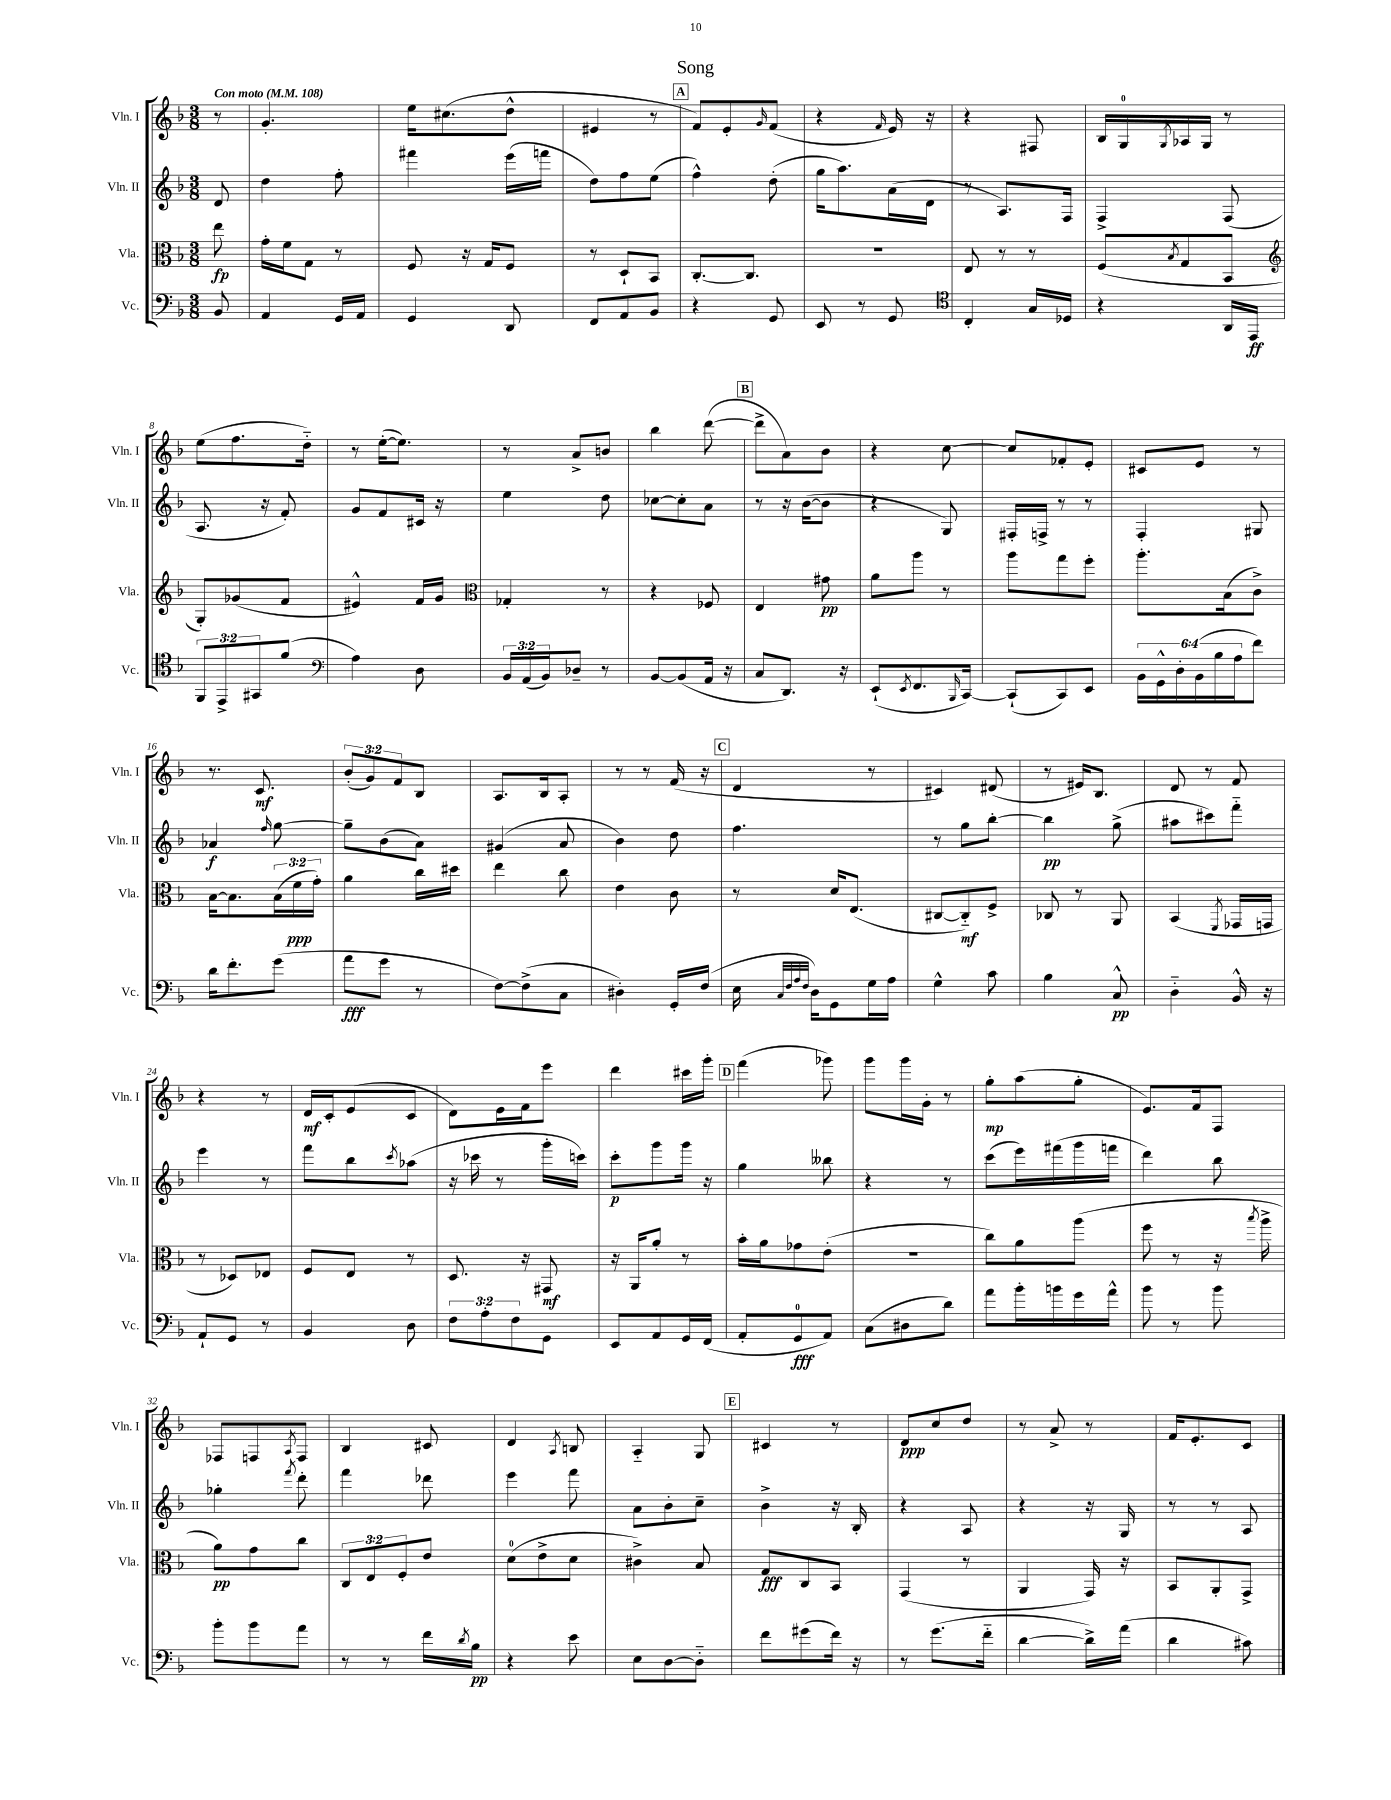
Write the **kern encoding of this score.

**kern	**kern	**kern	**kern
*staff4	*staff3	*staff2	*staff1
*clefF4	*clefC3	*clefG2	*clefG2
*k[b-]	*k[b-]	*k[b-]	*k[b-]
*M3/8	*M3/8	*M3/8	*M3/8
*MM108	*MM108	*MM108	*MM108
8BB-	8ee	8d	8r
=	=	=	=
4AA	16g'	4dd	4.g'
.	16f	.	.
.	8G	.	.
16GG	8r	8ff'	.
16AA	.	.	.
=	=	=	=
4GG	8F	4fff#	16ee
.	.	.	(8.cc#
.	16r	.	.
.	16G	.	.
8DD	8F	(16eee	8dd^^
.	.	16fff	.
=	=	=	=
8FF	8r	8dd)	4e#
8AA	8D`	8ff	.
8BB-	8BB-	(8ee	8r
=	=	=	=
4r	[8.C'	4ff^^)	8f)
.	.	.	8e'
.	8.C]	.	.
.	.	.	16qqg
8GG	.	(8dd'	(8f
=	=	=	=
8EE	4.r	16gg	4r
.	.	8.aa)	.
8r	.	.	.
.	.	.	16qqf
8GG	.	(16a	16e)
.	.	16d	16r
=	=	=	=
*clefC4	*	*	*
4C'	8E	8r	4r
.	8r	8.A)	.
16G	8r	.	8F#
16D-	.	16F	.
=	=	=	=
4r	(8F	4F^	16B-
.	.	.	16G
.	8qB-	.	8qG
.	8G	.	16A-
.	.	.	16G
16AA	8BB-	(8F	8r
16EE	.	.	.
=	=	=	=
*	*clefG2	*	*
12FF	8G')	8.A	(8ee
12EE^	.	.	.
.	(8g-	.	8.ff
12GG#	.	.	.
.	.	16r	.
(8f	8f	8f')	.
.	.	.	16dd'~)
=	=	=	=
*clefF4	*	*	*
4A)	4e#^^)	8g	8r
.	.	8f	([16ee'
.	.	.	8.ee])
8D	16f	16c#	.
.	16g	16r	.
=	=	=	=
*	*clefC3	*	*
24BB-	4G-'	4ee	8r
(24AA	.	.	.
24BB-)	.	.	.
8D-~	.	.	8a^
8r	8r	8dd	8b
=	=	=	=
[8BB-	4r	[8cc-	4bb-
(8BB-]	.	8cc-']	.
16AA	8F-	8a	([8ddd
16r	.	.	.
=	=	=	=
8C	4E	8r	8ddd^]
8.DD)	.	16r	8a)
.	.	([16b-	.
.	8g#	8b-]	8b-
16r	.	.	.
=	=	=	=
(8EE`	8a	4r	4r
8qEE	.	.	.
8.FF	8aa	.	.
.	8r	8G)	[8cc
16qqBBB-	.	.	.
[16CC)	.	.	.
=	=	=	=
(8CC`]	8aa	16F#'	8cc]
.	.	16F^	.
8CC)	8gg	8r	8f-'
8EE	8ff'	8r	8e'
=	=	=	=
24BB-	8.aa'	4F'	8c#
24GG^^	.	.	.
24D'	.	.	.
(24BB-	.	.	8e
24B-	.	.	.
.	(16B-	.	.
24A	.	.	.
8f)	8c^)	8G#	8r
=	=	=	=
16d	[16B-	4a-	8.r
8.f'	8.B-]	.	.
.	.	.	8.c
.	.	16qqff	.
(8g	(24B-	[8gg	.
.	24f	.	.
.	24g')	.	.
=	=	=	=
8a	4a	8gg~]	(12b-'
.	.	.	12g)
8g	.	(8b-	.
.	.	.	12f
8r	16cc	8a)	8B-
.	16dd#	.	.
=	=	=	=
[8F)	4ee	(4g#	8.A
(8F^]	.	.	.
.	.	.	16B-
8C	8cc	8a	8A'
=	=	=	=
4D#')	4e	4b-)	8r
.	.	.	8r
16GG'	8c	8dd	(16f
(16F	.	.	16r
=	=	=	=
16E	8r	4.ff	4d
32qqC	.	.	.
32qqF	.	.	.
32qqA	.	.	.
32qqF	.	.	.
16D)	.	.	.
8GG	16d	.	.
.	(8.E	.	.
16G	.	.	8r
16A	.	.	.
=	=	=	=
4G^^	[8C#	8r	4c#)
.	8C#'~])	8gg	.
8c	8F^	[8bb-'	(8d#
=	=	=	=
4B-	8C-	4bb-]	8r
.	8r	.	16e#)
.	.	.	8.B-
8C^^	8AA	(8gg^	.
=	=	=	=
4D'~	(4BB-	8aa#	8d
.	.	8ccc#)	8r
.	8qFF	.	.
16BB-^^	16GG-	8fff'~	8f
16r	16GG	.	.
=	=	=	=
8AA`	8r	4eee	4r
8GG	8D-)	.	.
8r	8E-	8r	8r
=	=	=	=
4BB-	8F	8fff	16d
.	.	.	16c'
.	8E	8bb-	(8e
.	.	8qccc	.
8D	8r	(8aa-	8c
=	=	=	=
12F	8.D	16r	8d)
.	.	16ccc-	.
12A'	.	.	.
.	.	8r	16e
12F	.	.	.
.	16r	.	16f
8GG	8GG#	16ggg'	8eee
.	.	16ccc)	.
=	=	=	=
8EE	16r	8ccc'	4ddd
.	16AA	.	.
8AA	8a'	8ggg	.
16GG	8r	16ggg	16ccc#
(16FF	.	16r	16ggg'
=	=	=	=
8AA'	16b-'	4gg	(4fff
.	16a	.	.
8GG	8g-	.	.
8AA)	(8e'	8bb--	8ggg-)
=	=	=	=
(8C	4.r	4r	8ggg
8D#	.	.	16ggg
.	.	.	16g'
8d)	.	8r	8r
=	=	=	=
8a	8cc)	(8ccc	8gg'
16b-'	8a	16eee)	(8aa
16b	.	(16fff#	.
16g	(8aa	16ggg	8gg'
16a^^	.	16fff	.
=	=	=	=
8b-	8ff	4ddd)	8.e)
8r	8r	.	.
.	.	.	16f
8b-	16r	8bb-	8F
.	8qbb-	.	.
.	16aa^	.	.
=	=	=	=
8b-'	8a)	4gg-'	8F-
8b-	8g	.	8F
.	.	8qfff	8qA
8a	8cc	8ddd'	8F
=	=	=	=
8r	12C	4fff	4B-
.	12E	.	.
8r	.	.	.
.	12F'	.	.
16f	8e	8ddd-	8c#
8qd	.	.	.
16B-	.	.	.
=	=	=	=
4r	(8d	4eee	4d
.	8e^	.	.
.	.	.	8qA
8e	8d	8fff	8B
=	=	=	=
8E	4c#^)	8a	4A'~
[8D	.	8b-'	.
8D'~]	8B-	8cc~	8G
=	=	=	=
8f	8G	4b-^	4c#
(8g#	8C	.	.
16f)	8BB-	16r	8r
16r	.	16B-'	.
=	=	=	=
8r	(4GG	4r	8d
(8.g	.	.	8cc
.	8r	8A	8dd
16f'~	.	.	.
=	=	=	=
[4d	4AA	4r	8r
.	.	.	8a^
16d^])	16GG)	16r	8r
(16a	16r	16G	.
=	=	=	=
4d	8BB-	8r	16f
.	.	.	8.e'
.	8AA'	8r	.
8c#)	8GG^	8A	8c
==	==	==	==
*-	*-	*-	*-
